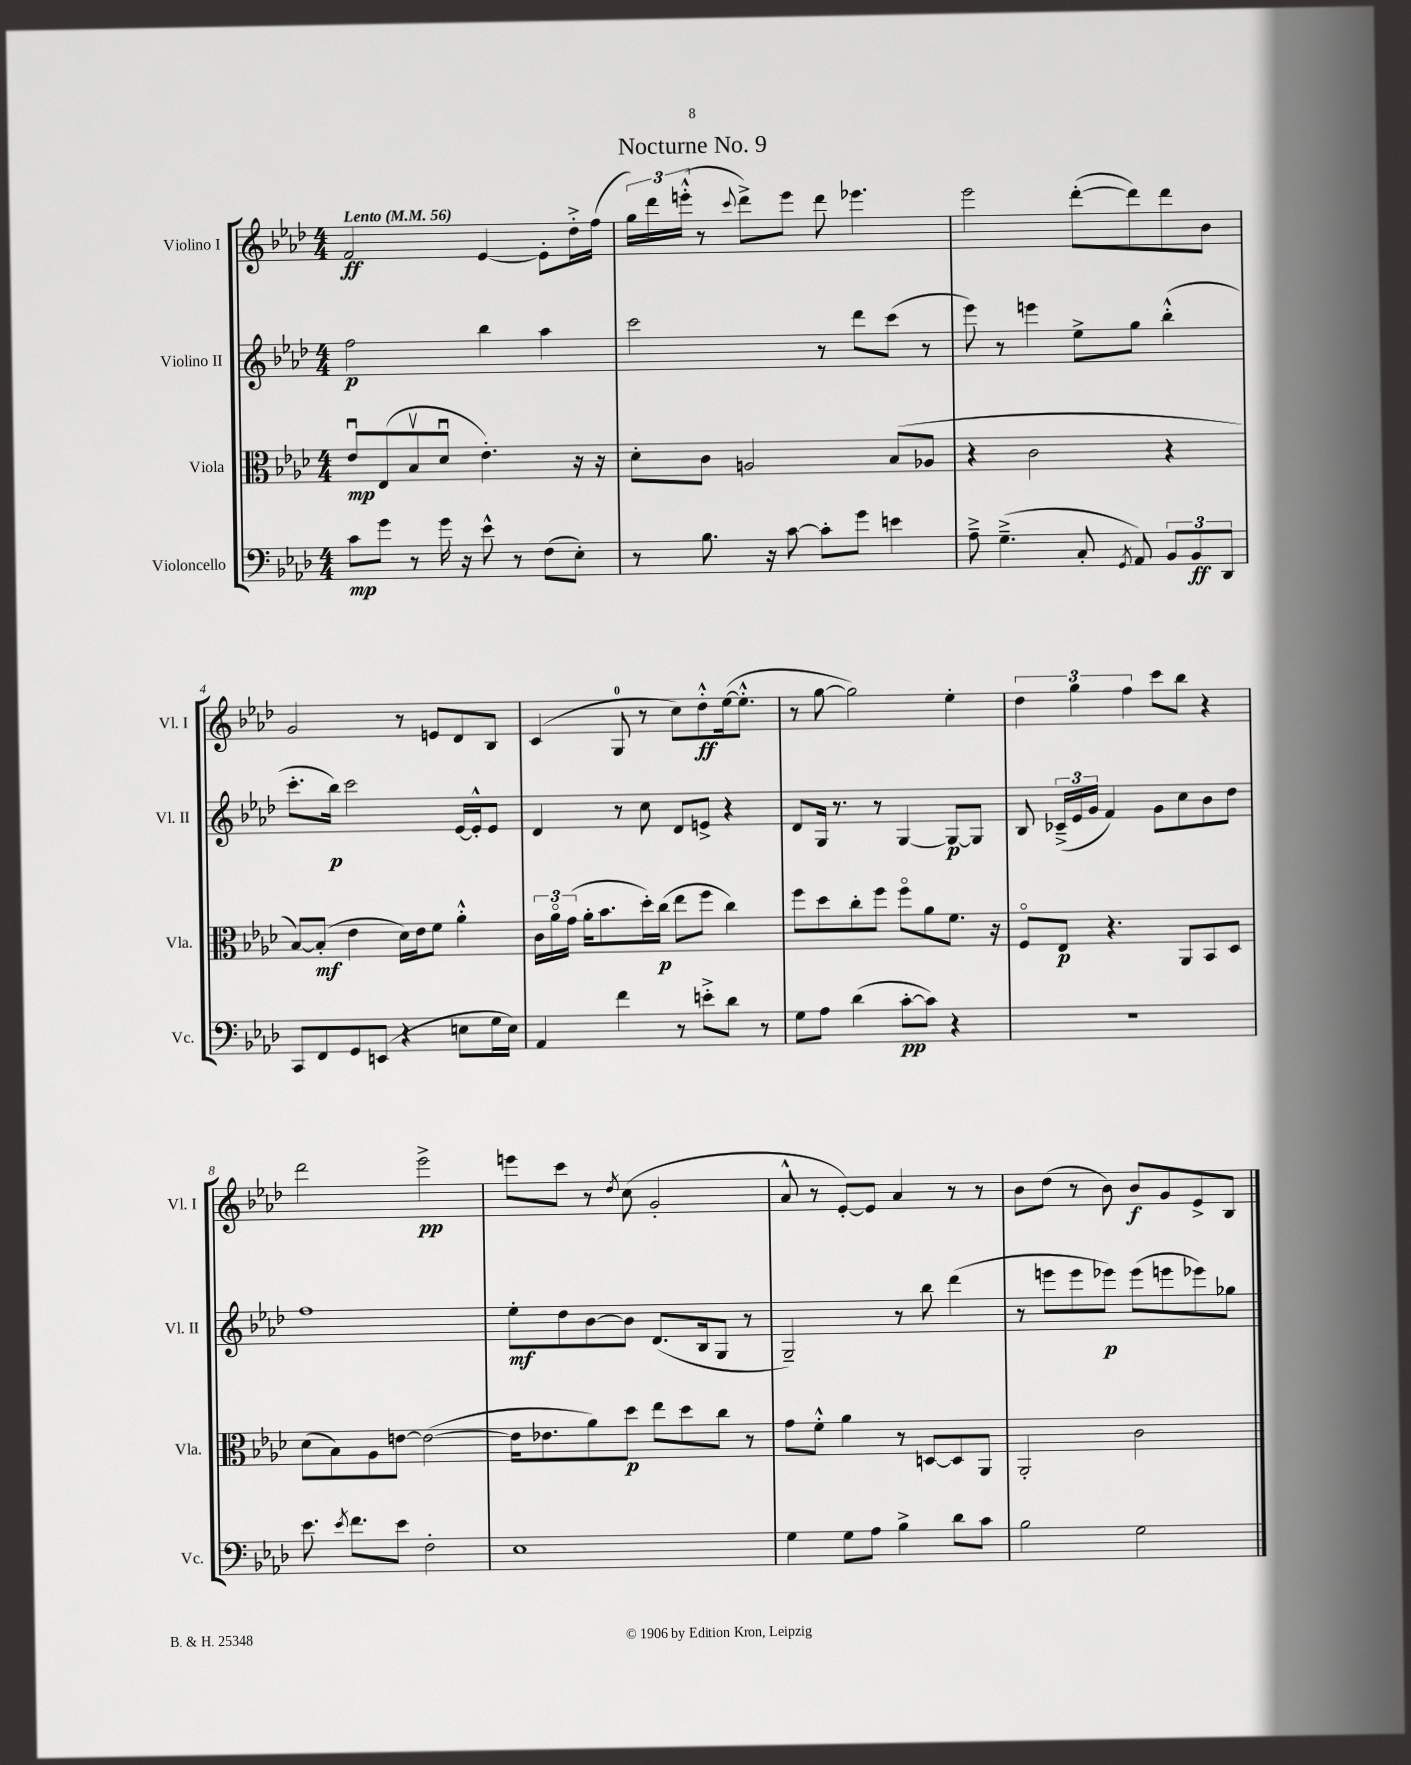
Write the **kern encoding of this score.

**kern	**dynam	**kern	**dynam	**kern	**dynam	**kern	**dynam
*part4	*part4	*part3	*part3	*part2	*part2	*part1	*part1
*staff4	*staff4	*staff3	*staff3	*staff2	*staff2	*staff1	*staff1
*I"Violoncello	*	*I"Viola	*	*I"Violino II	*	*I"Violino I	*
*I'Vc.	*	*I'Vla.	*	*I'Vl. II	*	*I'Vl. I	*
*clefF4	*	*clefC3	*	*clefG2	*	*clefG2	*
*k[b-e-a-d-]	*	*k[b-e-a-d-]	*	*k[b-e-a-d-]	*	*k[b-e-a-d-]	*
*M4/4	*	*M4/4	*	*M4/4	*	*M4/4	*
*MM56	*	*MM56	*	*MM56	*	*MM56	*
=1	=1	=1	=1	=1	=1	=1	=1
!	!	!	!	!	!	!LO:TX:a:B:t=Lento	!
8c\L	mp	8e-u/L	mp	2ff\	p	2f/	ff
8g\J	.	(8E-/	.	.	.	.	.
8r	.	8B-v/	.	.	.	.	.
16g\	.	8d-u/J	.	.	.	.	.
16r	.	.	.	.	.	.	.
8e-^^\	.	4.e-'\)	.	4bb-\	.	[4e-/	.
8r	.	.	.	.	.	.	.
(8F\L	.	.	.	4aa-\	.	8e-'\L]	.
8E-'\J)	.	16r	.	.	.	16dd-'^\L	.
.	.	16r	.	.	.	(16ff\JJ	.
=2	=2	=2	=2	=2	=2	=2	=2
8r	.	8d-'\L	.	2ccc\	.	24gg\LL)	.
.	.	.	.	.	.	24ddd-\	.
.	.	.	.	.	.	(24eeen'^^\JJ	.
8.B-\	.	8c\J	.	.	.	8r	.
.	.	.	.	.	.	8qqccc/	.
.	.	2An/	.	.	.	8ddd-^\L)	.
16r	.	.	.	.	.	.	.
[8c\	.	.	.	.	.	8eee\J	.
8c'\L]	.	.	.	8r	.	8ddd-\	.
8g\J	.	.	.	8ddd-\L	.	4.eee-X\	.
4en\	.	(8B-/L	.	(8ccc\J	.	.	.
.	.	8A-X/J	.	8r	.	.	.
=3	=3	=3	=3	=3	=3	=3	=3
8A-~^\	.	4r	.	8eee-\)	.	2eee-\	.
(4.G~^\	.	.	.	8r	.	.	.
.	.	2c\	.	4eeen\	.	.	.
8C'/	.	.	.	8ee-^\L	.	([8ddd-'\L	.
8qGG/	.	.	.	.	.	.	.
8AA-/)	.	.	.	8gg\J	.	8ddd-\])	.
12BB-/L	.	4r	.	(4bb-'^^\	.	8ddd-\	.
12BB-/	ff	.	.	.	.	.	.
.	.	.	.	.	.	8b-\J	.
12DD-/J	.	.	.	.	.	.	.
!!LO:LB:g=z
=4	=4	=4	=4	=4	=4	=4	=4
8CC/L	.	[8B-/L)	.	8.ccc'\L	.	2g/	.
8FF/	.	(8B-'/J]	mf	.	.	.	.
.	.	.	.	16bb-\Jk)	p	.	.
8GG/	.	4e-\	.	2ccc\	.	.	.
(8EEn/J	.	.	.	.	.	.	.
4r	.	16d-\LL)	.	.	.	8r	.
.	.	16e-\J	.	.	.	.	.
.	.	8f\J	.	.	.	8en/L	.
8En\L	.	4a-'^^\	.	[16e-/LL	.	8d-/	.
.	.	.	.	16e-'^^/J]	.	.	.
16G\L	.	.	.	8e-/J	.	8B-/J	.
16E\JJ)	.	.	.	.	.	.	.
=5	=5	=5	=5	=5	=5	=5	=5
4AA-/	.	24c\LL	.	4d-/	.	(4c/	.
.	.	24a-\	.	.	.	.	.
.	.	(24g\JJ	.	.	.	.	.
.	.	16a-'\KL	.	.	.	.	.
.	.	8.b-\	.	.	.	.	.
4f\	.	.	.	8r	.	8G/	.
.	.	16dd-'\L)	.	8cc\	.	8r	.
.	.	(16cc\JJ	p	.	.	.	.
8r	.	8ee-\L	.	8d-/L	.	8cc\L)	.
8en'^\L	.	8ff\J	.	8en^/J	.	8dd-'^^\	ff
8d-\J	.	4cc\)	.	4r	.	([16ee-\k	.
.	.	.	.	.	.	8.ee-'^^\J]	.
8r	.	.	.	.	.	.	.
=6	=6	=6	=6	=6	=6	=6	=6
8G\L	.	8ff\L	.	8d-/L	.	8r	.
8A-\J	.	8dd-\	.	16G/Jk	.	[8gg\	.
.	.	.	.	8.r	.	.	.
(4d-\	.	8cc'\	.	.	.	2gg\])	.
.	.	8ff\J	.	8r	.	.	.
[8c'\L	pp	8ff\L	.	[4G/	.	.	.
8c\J])	.	8a-\	.	.	.	.	.
4r	.	8.f\J	.	8G/L_	p	4ee-'\	.
.	.	.	.	8G/J]	.	.	.
.	.	16r	.	.	.	.	.
=7	=7	=7	=7	=7	=7	=7	=7
1r	.	8F/L	.	8B-/	.	6dd-\	.
.	.	8E-/J	p	(24c-X~^/LL	.	.	.
.	.	.	.	24e-/	.	6gg\	.
.	.	.	.	24g/JJ	.	.	.
.	.	4.r	.	4f/)	.	.	.
.	.	.	.	.	.	6ff\	.
.	.	.	.	8g\L	.	8ccc\L	.
.	.	8AA-/L	.	8cc\	.	8bb-\J	.
.	.	8BB-/	.	8b-\	.	4r	.
.	.	8D-/J	.	8dd-\J	.	.	.
!!LO:LB:g=z
=8	=8	=8	=8	=8	=8	=8	=8
8.e-\	.	(8d-\L	.	1ff	.	2ddd-\	.
.	.	8B-\)	.	.	.	.	.
8qe-/	.	.	.	.	.	.	.
8.f\L	.	.	.	.	.	.	.
.	.	8A-\	.	.	.	.	.
8e-\J	.	[8en\J	.	.	.	.	.
2F'\	.	(2e\_	.	.	.	2eee-^\	pp
=9	=9	=9	=9	=9	=9	=9	=9
1E-	.	16e\KL]	.	8ee-'\L	mf	8eeen\L	.
.	.	8.e-X\	.	.	.	.	.
.	.	.	.	8dd-\	.	8ccc\J	.
.	.	8a-\)	.	[8b-\	.	8r	.
.	.	.	.	.	.	8qdd-/	.
.	.	8dd-\J	p	8b-\J]	.	(8cc\	.
.	.	8ee-\L	.	(8.d-/L	.	2g'/	.
.	.	8dd-\	.	.	.	.	.
.	.	.	.	16B-/k	.	.	.
.	.	8cc\J	.	8G/J	.	.	.
.	.	8r	.	8r	.	.	.
=10	=10	=10	=10	=10	=10	=10	=10
4G\	.	8g\L	.	2G~/)	.	8a-^^/	.
.	.	8f'^^\J	.	.	.	8r	.
8G\L	.	4a-\	.	.	.	[8e-'/L)	.
8A-\J	.	.	.	.	.	8e-/J]	.
4B-^\	.	8r	.	8r	.	4a-/	.
.	.	[8Dn/L	.	8bb-\	.	.	.
8d-\L	.	8D/]	.	(4ddd-\	.	8r	.
8c\J	.	8AA-/J	.	.	.	8r	.
=11	=11	=11	=11	=11	=11	=11	=11
2B-\	.	2AA-'/	.	8r	.	8b-\L	.
.	.	.	.	8eeen\L	.	(8dd-\J	.
.	.	.	.	8eee\	.	8r	.
.	.	.	.	8eee-X\J)	p	8b-\)	.
2G\	.	2c\	.	(8eee-\L	.	8b-/L	f
.	.	.	.	8eeen\	.	8g/	.
.	.	.	.	8eee-X\)	.	8e-^/	.
.	.	.	.	8gg-X\J	.	8B-/J	.
==	==	==	==	==	==	==	==
*-	*-	*-	*-	*-	*-	*-	*-
